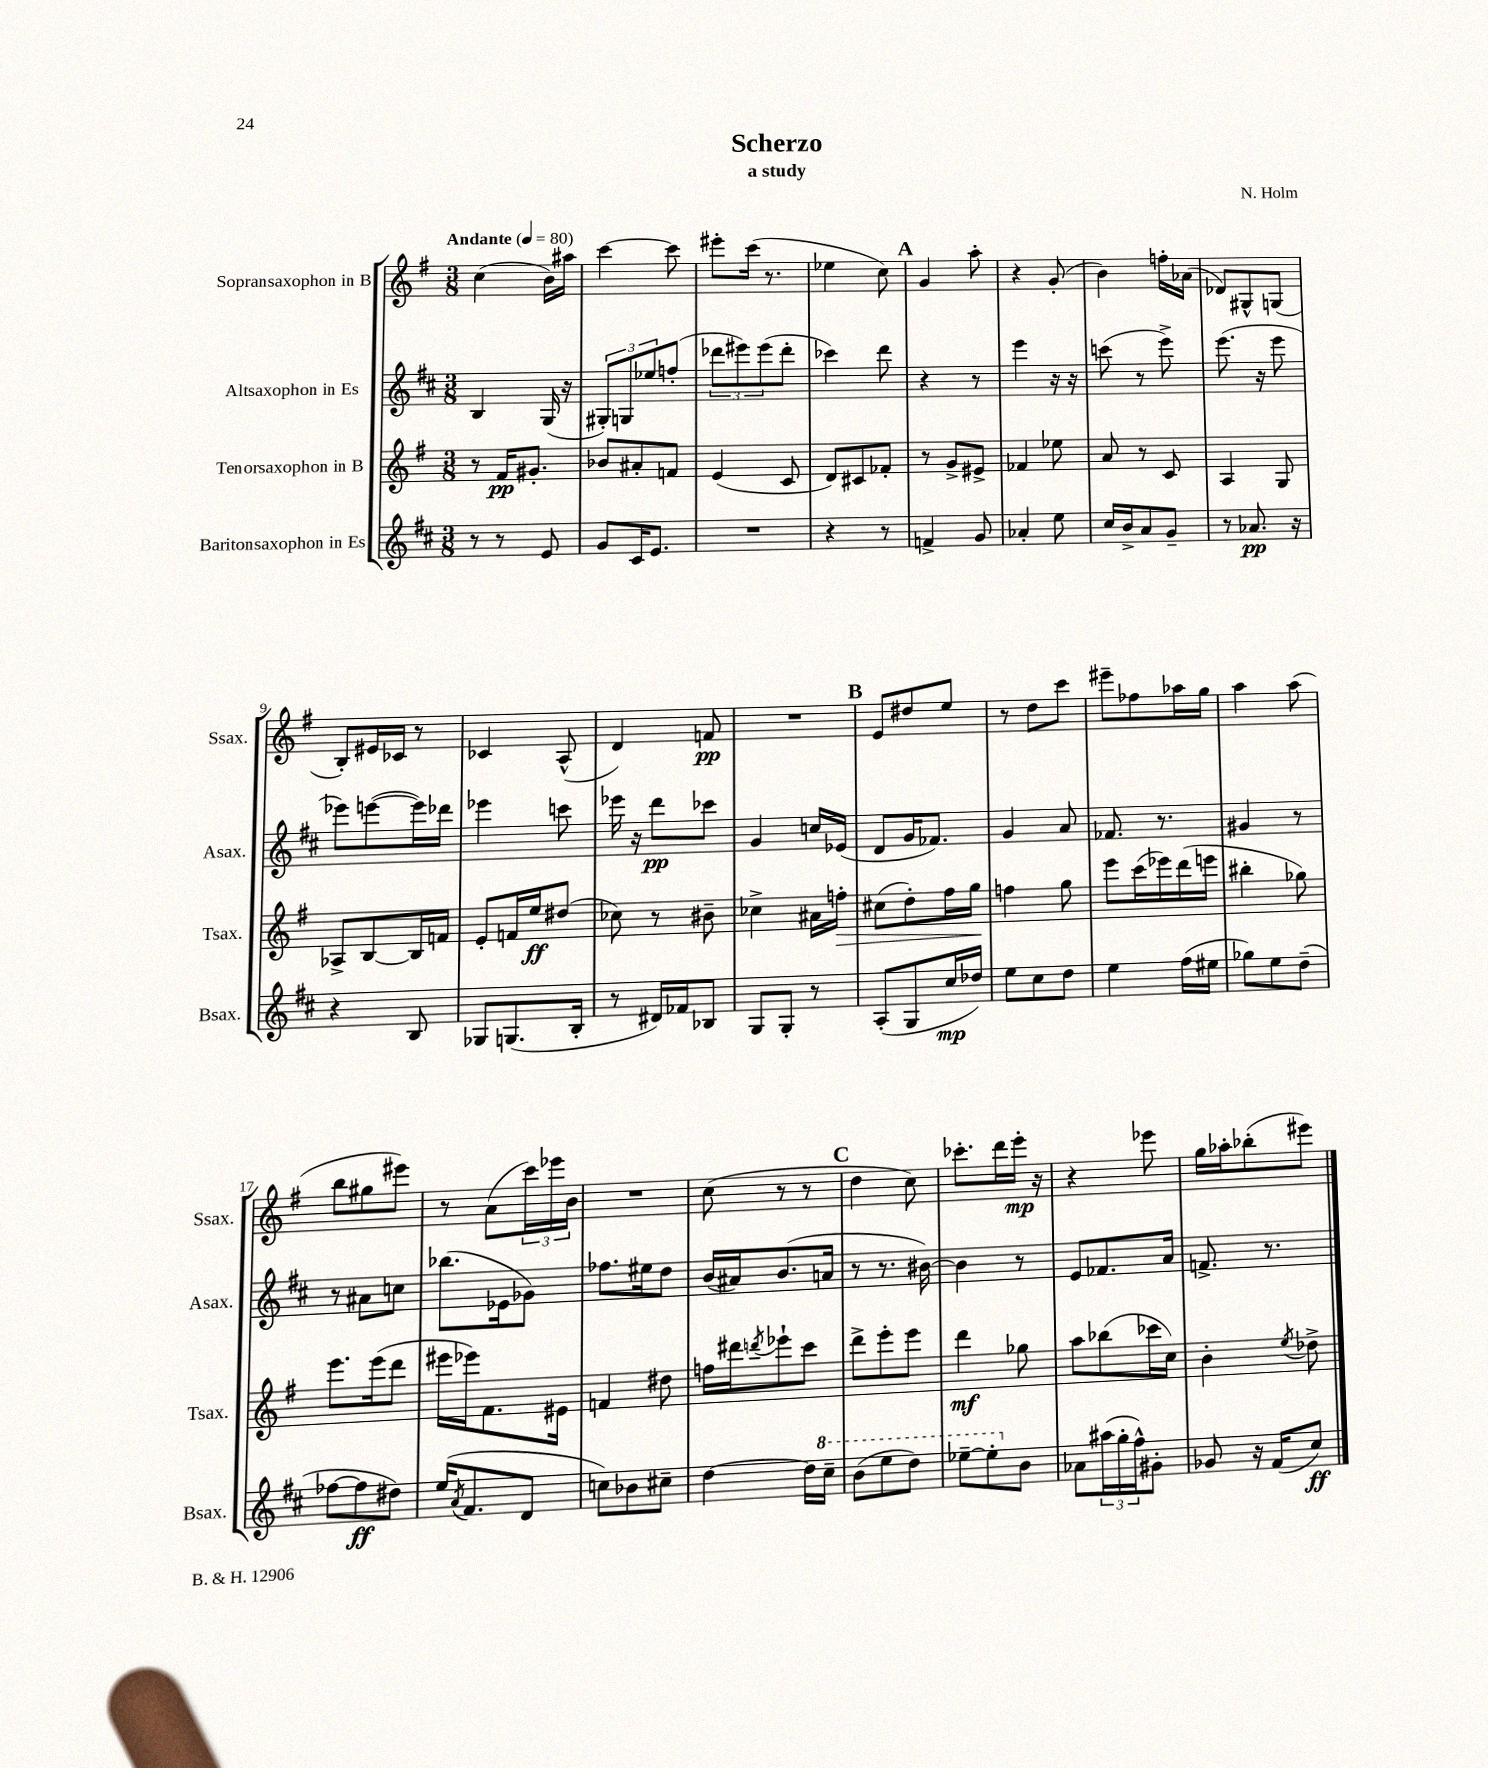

**kern	**kern	**kern	**kern
*staff4	*staff3	*staff2	*staff1
*clefG2	*clefG2	*clefG2	*clefG2
*k[f#c#]	*k[f#]	*k[f#c#]	*k[f#]
*M3/8	*M3/8	*M3/8	*M3/8
*MM80	*MM80	*MM80	*MM80
8r	8r	4B	(4cc
8r	16f#	.	.
.	8.g#'	.	.
8e	.	(16G	16b)
.	.	16r	16aa#
=	=	=	=
8g	8b-	12G#')	[4ccc
.	.	12G	.
16c#	8a#'	.	.
.	.	12ee-	.
8.e	.	.	.
.	8f	(8ff'	8ccc]
=	=	=	=
4.r	(4e	12ddd-	8eee#'
.	.	12eee#)	.
.	.	.	(16ccc
.	.	(12eee#	.
.	.	.	8.r
.	8c	8ddd-'	.
=	=	=	=
4r	8d)	4ccc-)	4ee-
.	8c#	.	.
8r	8f-'	8ddd	8cc)
=	=	=	=
4f^	8r	4r	4g
.	8g^	.	.
8g	8e#^	8r	8aa'
=	=	=	=
4a-'	4f-	4eee	4r
8ee	8ee-	16r	(8g'
.	.	16r	.
=	=	=	=
16cc#	8a	(8ccc	4b)
16b^	.	.	.
8a	8r	8r	.
8g~	8c	8eee^)	16ff'
.	.	.	(16a-
=	=	=	=
8r	4A	(8.eee	8d-)
8.a-	.	.	8G#^^
.	.	16r	.
.	8G	8eee	(8G
16r	.	.	.
=	=	=	=
4r	8A-^	8eee-)	8B')
.	[8B	([8eee	16e#
.	.	.	16c-
8B	16B]	16eee])	8r
.	16f	16ddd-	.
=	=	=	=
8G-	8e'	4eee-	4c-
(8.G	16f	.	.
.	16ee	.	.
.	(8dd#	8ccc	(8A^^
16B'	.	.	.
=	=	=	=
8r	8cc-)	16eee-	4d)
.	.	16r	.
16d#)	8r	8ddd	.
16f-	.	.	.
8B-	8b#~	8ccc-	8f
=	=	=	=
8G	4cc-^	4g	4.r
8G'	.	.	.
8r	16a#	16cc	.
.	16ff'	(16e-	.
=	=	=	=
(8A'	(8cc#	8d	8e
8G	8dd')	16g	8dd#
.	.	8.f-)	.
16cc#	16ff#	.	8ee
16dd-)	16gg	.	.
=	=	=	=
8ee	4ff	4g	8r
8cc#	.	.	8dd
8dd	8gg	8a	8ccc
=	=	=	=
4ee	8eee	8.f-	8eee#~
.	(16ccc	.	8ff-
.	16eee-)	8.r	.
(16ff#	(16ddd	.	16aa-
16ee#	16eee	.	16gg
=	=	=	=
8gg-)	4bb#'	4g#	4aa
8ee	.	.	.
(8dd~	8gg-)	8r	(8aa
=	=	=	=
[8ff-	8.eee	8r	8bb
8ff-]	.	8a#	8gg#
.	(16eee	.	.
8dd#)	8ddd	8cc	8eee#)
=	=	=	=
(16ee	16eee#	(8.bb-	8r
8qa	.	.	.
8.f#	16eee-)	.	.
.	8.f#	.	(8a
.	.	16e-	.
8d	.	8g-)	24ccc)
.	.	.	24eee-
.	16e#	.	.
.	.	.	24b
=	=	=	=
8cc)	4f	8.ff-	4.r
8b-	.	.	.
.	.	16ee#	.
8cc#~	8dd#	8dd	.
=	=	=	=
[4dd	16ff	(16b	(8cc
.	16ddd#	16a#)	.
.	8qddd	.	.
.	8eee-`	(8.b	8r
16dd]	8ccc	.	8r
16ccc#~	.	16a	.
=	=	=	=
(8bb	8ddd^	8r	4dd
8eee	8eee'	8.r	.
8ddd)	8eee	.	8cc)
.	.	[16b#)	.
=	=	=	=
[8eee-~	4ddd	4b#]	8.ccc-'
8eee-']	.	.	.
.	.	.	16ddd
8b	8gg-	8r	16eee'
.	.	.	16r
=	=	=	=
8a-	8aa	8e	4r
(24aa#	(8bb-	8.f-	.
24gg'	.	.	.
24ff#^^)	.	.	.
8g#'	16ccc-	.	8eee-
.	16cc)	16a	.
=	=	=	=
8g-	4b'	8.f^	16gg
.	.	.	16aa-'
16r	.	.	(8bb-'
(16f#	.	8.r	.
.	8qee	.	.
8cc#)	8dd-^	.	8eee#)
==	==	==	==
*-	*-	*-	*-
